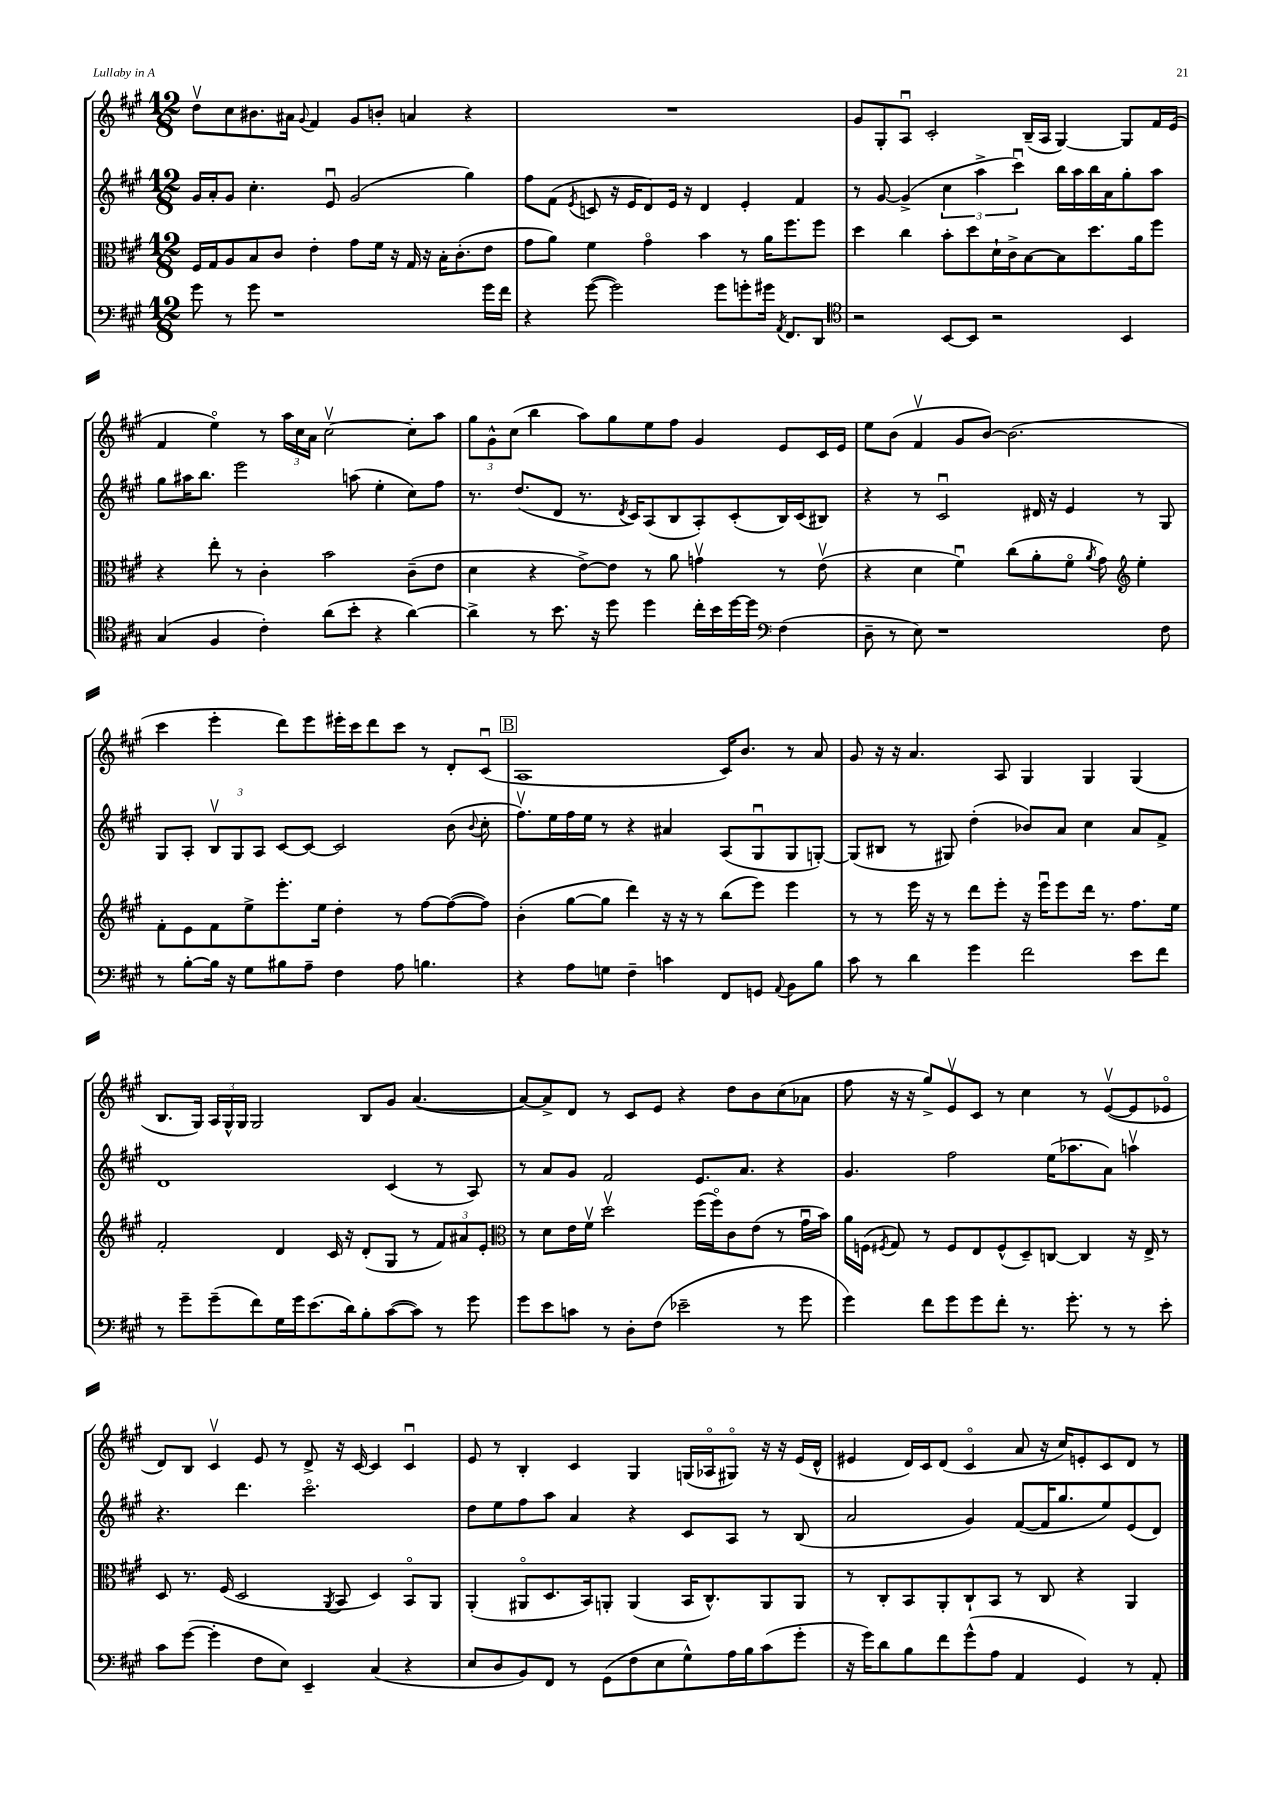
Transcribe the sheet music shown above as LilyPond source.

<<
\new StaffGroup <<
\new Staff = "s0" {
    \clef treble \key a \major \numericTimeSignature \time 12/8
    \autoBeamOff d''8[\upbow cis''8 bis'8. ais'16] \appoggiatura { gis'8 } fis'4 gis'8[ b'8]-. a'4 r4 |
    R1. |
    gis'8[ gis8-. a8]\downbow cis'2-. b16[--( a16] gis4~) gis8[ fis'16 e'16]( |
    fis'4 e''4\flageolet) r8 \tuplet 3/2 { a''16[ cis''16 a'16] } cis''2~\upbow cis''8[-. a''8] |
    \tuplet 3/2 { gis''8[ gis'8-^ cis''8]( } b''4 a''8[) gis''8 e''8 fis''8] gis'4 e'8[ cis'16 e'16] |
    e''8[ b'8]( fis'4\upbow gis'8[ b'8]~) b'2.( |
    cis'''4 e'''4-. d'''8[) e'''8 eis'''16-. cis'''16 d'''8 cis'''8] r8 d'8[-. cis'8]\downbow( |
    \mark \markup { \box "B" } a1 cis'16[) b'8.] r8 a'8 |
    gis'8 r16 r16 a'4. a8 gis4 gis4 gis4( |
    b8.[ gis16]) \tuplet 3/2 { a16[ gis16-^ gis16] } gis2 b8[ gis'8] a'4.~( |
    a'8[~) a'8-> d'8] r8 cis'8[ e'8] r4 d''8[ b'8 cis''8( aes'8] |
    fis''8 r16 r16 gis''8[->) e'8\upbow cis'8] r8 cis''4 r8 e'8[~\upbow( e'8 ees'8]\flageolet |
    d'8[) b8] cis'4\upbow e'8 r8 d'8-> r16 cis'16~ cis'4 cis'4\downbow |
    e'8 r8 b4-. cis'4 gis4 g16[( aes16\flageolet gis8]\flageolet) r16 r16 e'16[( d'16]-^ |
    eis'4 d'16[) cis'16 d'8]( cis'4\flageolet a'8 r16 cis''16[) e'8-. cis'8 d'8] r8 \bar "|." |
}
\new Staff = "s1" {
    \clef treble \key a \major \numericTimeSignature \time 12/8
    \autoBeamOff gis'16[ a'16-. gis'8] cis''4.-. e'8\downbow gis'2( gis''4) |
    fis''8[ fis'8]( \acciaccatura { e'8 } c'8 r16 e'16[ d'8) e'16] r16 d'4 e'4-. fis'4 |
    r8 gis'8~ gis'4->( \tuplet 3/2 { cis''4 a''4-> cis'''4\downbow) } b''16[ a''16 b''16 a'16 gis''8-. a''8] |
    gis''8[ ais''16 b''8.] e'''2 a''8( e''4-. cis''8[) fis''8] |
    r8. d''8.[( d'8] r8. \acciaccatura { d'8 } cis'16[) a8( b8 a8-.) cis'8-.( b16) cis'16( bis8]) |
    r4 r8 cis'2\downbow dis'16 r16 e'4 r8 gis8 |
    gis8[ a8]-. \tuplet 3/2 { b8[\upbow gis8 a8] } cis'8[~ cis'8]~ cis'2 b'8( \appoggiatura { b'8 } cis''8-. |
    \mark \markup { \box "B" } fis''8.[\upbow) e''16 fis''16 e''16] r8 r4 ais'4 a8[( gis8\downbow gis8 g8]~-.) |
    g8[( bis8] r8 gis8) d''4-.( bes'8[) a'8] cis''4 a'8[ fis'8]-> |
    d'1 cis'4( r8 a8) |
    r8 a'8[ gis'8] fis'2 e'8.[ a'8.] r4 |
    gis'4. fis''2 e''16[( aes''8. a'8]) a''4\upbow |
    r4. d'''4. cis'''2.\flageolet |
    d''8[ e''8 fis''8 a''8] a'4 r4 cis'8[ a8] r8 b8( |
    a'2 gis'4) fis'8[~( fis'16 gis''8. e''8) e'8( d'8]) \bar "|." |
}
\new Staff = "s2" {
    \clef alto \key a \major \numericTimeSignature \time 12/8
    \autoBeamOff fis16[ gis16 a8 b8 cis'8] e'4-. gis'8[ fis'16] r16 gis16 r16 b16[-. cis'8.-.( e'8] |
    gis'8[ a'8]) fis'4 gis'4\flageolet b'4 r8 a'16[ fis''8. fis''8] |
    d''4 cis''4 b'8[-. d''8 d'16-! cis'16-> b8~ b8 d''8. a'16 fis''8] |
    r4 e''8-. r8 cis'4-. b'2 cis'8[--( e'8] |
    d'4 r4 e'8[~->) e'8] r8 a'8 g'4\upbow r8 e'8\upbow( |
    r4 d'4 fis'4\downbow) cis''8[( a'8-. fis'8]\flageolet \acciaccatura { a'8 } gis'8) \clef treble e''4-. |
    fis'8[-. e'8 fis'8 e''8-> e'''8.-. e''16] d''4-. r8 fis''8[~ fis''8~( fis''8]) |
    \mark \markup { \box "B" } b'4-.( gis''8[~ gis''8] d'''4) r16 r16 r8 b''8[( e'''8]) e'''4 |
    r8 r8 e'''16 r16 r8 d'''8[ e'''8]-. r16 e'''16[\downbow e'''8 d'''16] r8. fis''8.[ e''16] |
    fis'2-. d'4 cis'16 r16 d'8[-.( gis8] r8 \tuplet 3/2 { fis'8[) ais'8 e'8]-. } |
    \clef alto r8 d'8[ e'16 fis'16]\upbow d''2\upbow fis''16[( fis''16\flageolet) cis'8 e'8]( r8 gis'16[\downbow b'16]) |
    a'16[ f16]( \acciaccatura { fis8 } gis8) r8 fis8[ e8 fis8-^( d8--) c8]~ c4 r16 e16-> r8 |
    d8 r8. fis16( d2 \acciaccatura { a,8 } b,8 d4) b,8[\flageolet a,8] |
    a,4-.( ais,8[\flageolet d8. b,16) a,8]-. a,4( b,16[ cis8.-^) a,8 a,8] |
    r8 cis8[-. b,8 a,8-. cis8-! b,8] r8 cis8 r4 a,4 \bar "|." |
}
\new Staff = "s3" {
    \clef bass \key a \major \numericTimeSignature \time 12/8
    \autoBeamOff gis'8 r8 gis'8 r1 gis'16[ fis'16] |
    r4 gis'8~( gis'2) gis'8[ g'8-. gis'16] \acciaccatura { a,8 } fis,8.[ d,8] |
    \clef tenor r2 b,8[~ b,8] r2 b,4 |
    gis4( fis4 cis'4-.) a'8[( b'8]-. r4 a'4~) |
    a'4-> r8 b'8. r16 d''8 d''4 cis''16[-. b'16 d''16~ d''16] \clef bass fis4( |
    d8-- r8 e8) r1 fis8 |
    r8 b8[~-. b16] r16 gis8[ bis8 a8]-- fis4 a8 b4. |
    \mark \markup { \box "B" } r4 a8[ g8] fis4-- c'4 fis,8[ g,8] \appoggiatura { a,8 } b,8[ b8] |
    cis'8 r8 d'4 gis'4 fis'2 e'8[ fis'8] |
    r8 gis'8[-- gis'8--( fis'8) gis16 gis'16 e'8.( d'16) b8-. cis'8~( cis'8]) r8 gis'8 |
    gis'8[ e'8 c'8] r8 d8[-. fis8]( ees'2-- r8 gis'8 |
    gis'4) fis'8[ gis'8 gis'8 fis'8]-. r8. gis'8.-. r8 r8 e'8-. |
    cis'8[ gis'8]~( gis'4-. fis8[ e8]) e,4-- cis4( r4 |
    e8[ d8 b,8) fis,8] r8 gis,8[( fis8 e8 gis8-^) a16 b16 cis'8( gis'8]-. |
    r16 gis'16[) d'8 b8 fis'8 gis'8-^( a8] a,4 gis,4) r8 a,8-. \bar "|." |
}
>>
>>
\layout { \context { \Score \remove "Bar_number_engraver" } }
